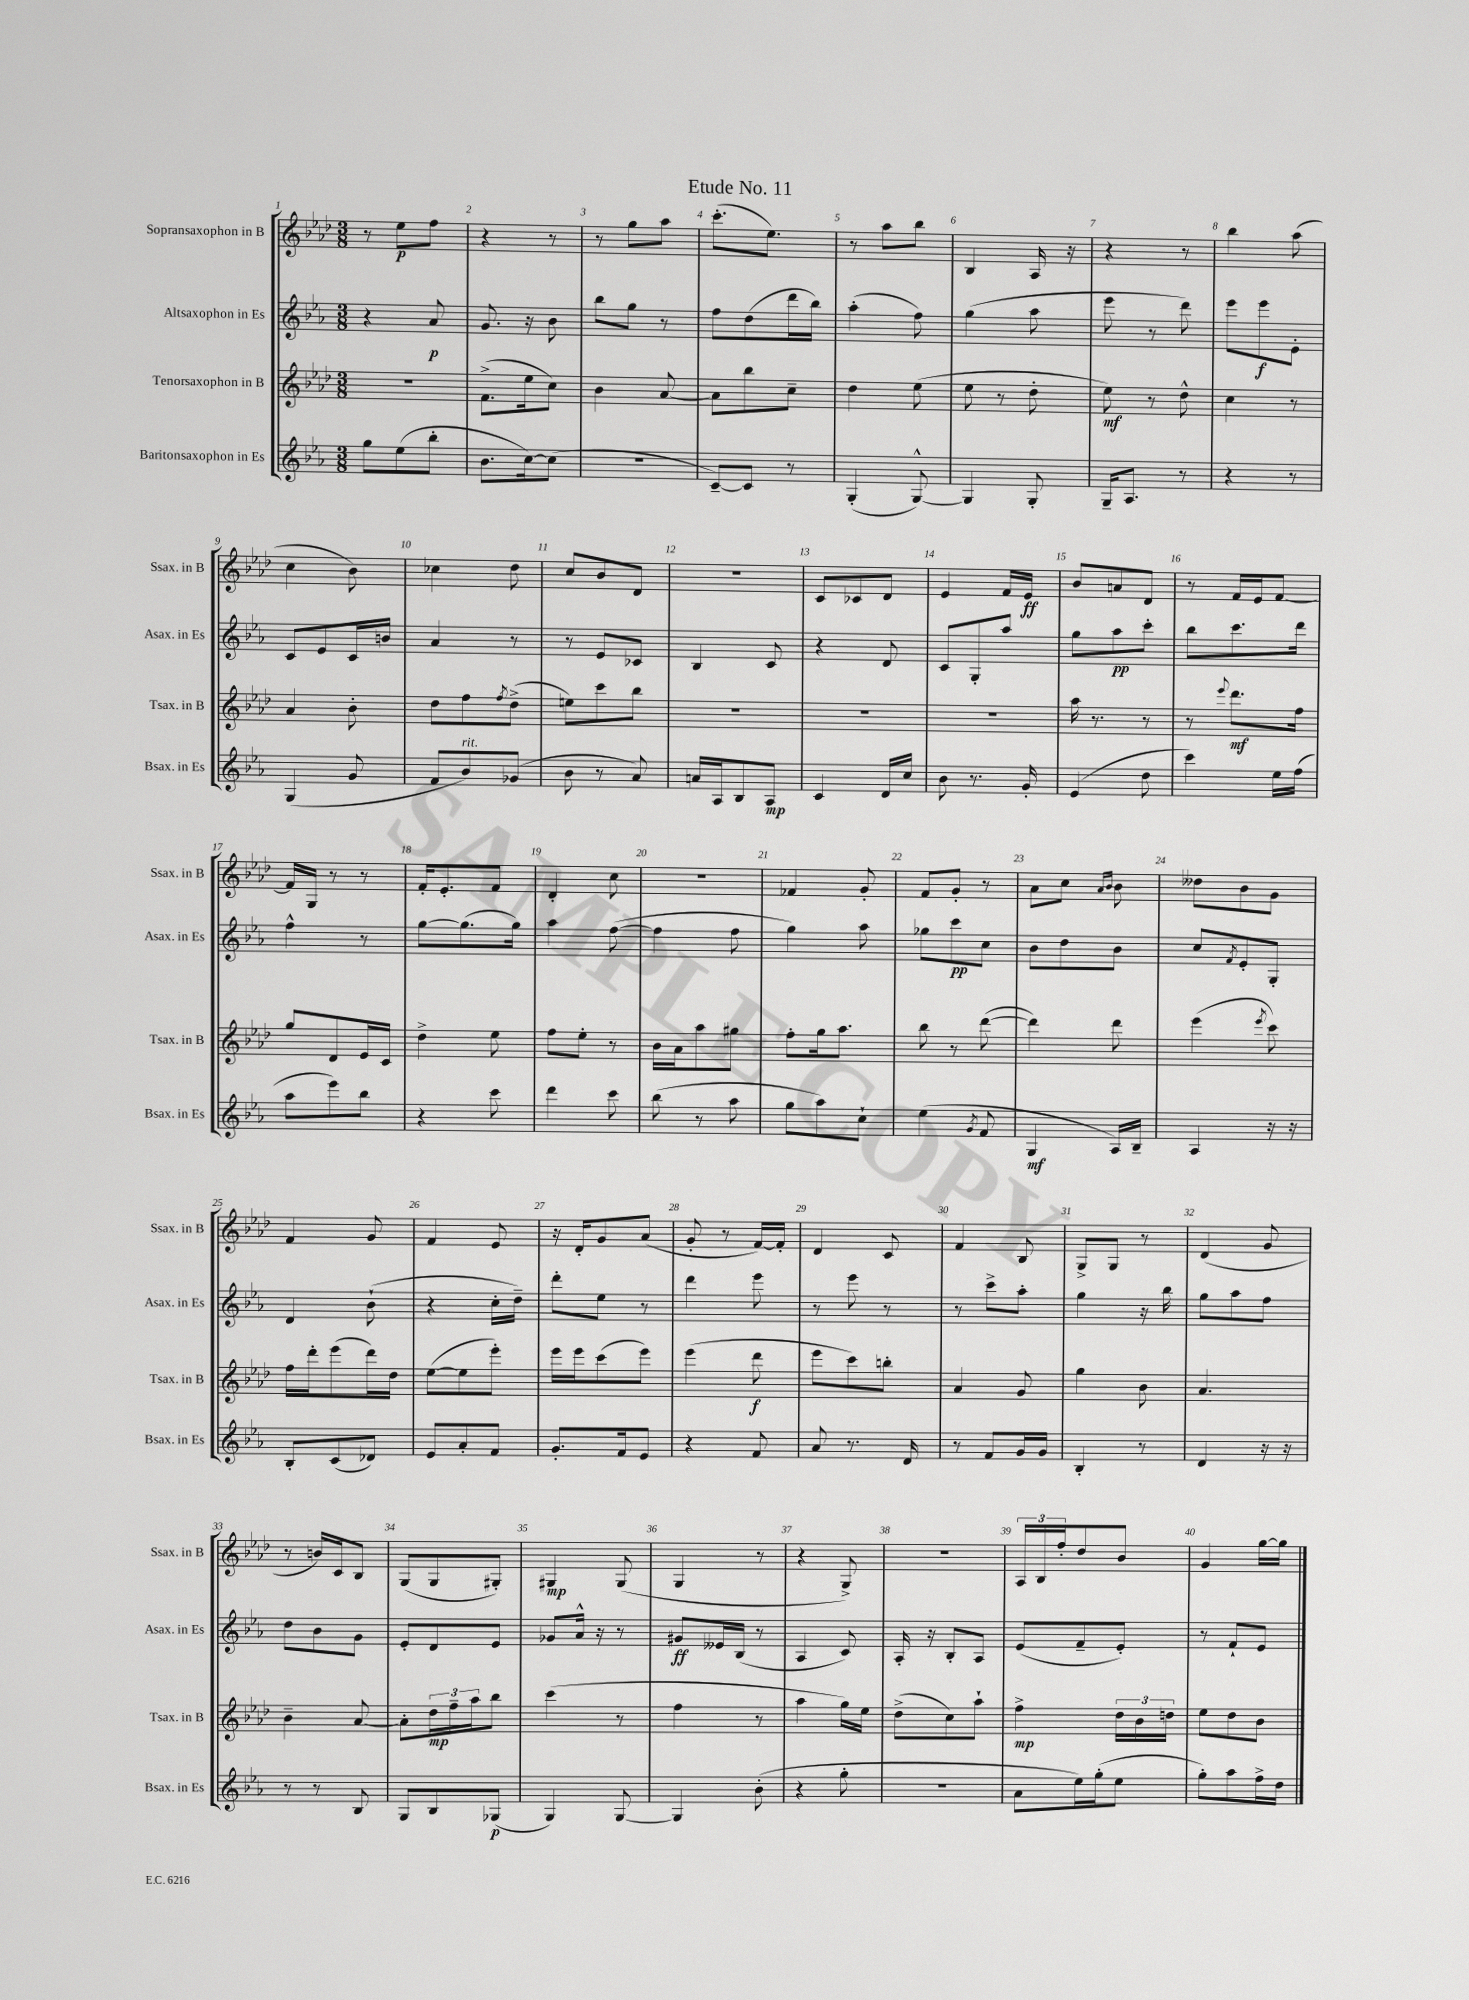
\header { title = "Etude No. 11" }
<<
\new StaffGroup <<
\new Staff = "s0" \with { instrumentName = "Sopransaxophon in B" shortInstrumentName = "Ssax. in B" } {
    \clef treble \key aes \major \numericTimeSignature \time 3/8
    r8 ees''8\p f''8 |
    r4 r8 |
    r8 g''8 aes''8 |
    c'''8.-.( ees''8.) |
    r8 aes''8 bes''8 |
    bes4 aes16 r16 |
    r4 r8 |
    bes''4 aes''8( |
    c''4 bes'8) |
    ces''4 des''8 |
    c''8 bes'8 des'8 |
    R4. |
    c'8 ces'8 des'8 |
    ees'4 f'16 ees'16\ff |
    bes'8 a'8 des'8 |
    r8 f'16 ees'16 f'8~ |
    f'16 g16 r8 r8 |
    f'16-. ees'8.-. f'8 |
    des'4-. c''8 |
    R4. |
    fes'4 g'8-. |
    f'8 g'8-. r8 |
    aes'8 c''8 \grace { aes'16 bes'16 } bes'8 |
    deses''8 bes'8 g'8 |
    f'4 g'8 |
    f'4 ees'8 |
    r16 des'16-. g'8 aes'8( |
    g'8-. r8 f'16~) f'16-. |
    des'4 c'8 |
    f'4 bes8 |
    g8-> g8 r8 |
    des'4( g'8 |
    r8 b'16) c'16 bes8 |
    g8( g8 gis8-.) |
    gis4\mp gis8( |
    g4 r8 |
    r4 g8->) |
    R4. |
    \tuplet 3/2 { aes16 bes16 f''16-. } des''8 bes'8 |
    g'4 g''16~ g''16 \bar "|." |
}
\new Staff = "s1" \with { instrumentName = "Altsaxophon in Es" shortInstrumentName = "Asax. in Es" } {
    \clef treble \key ees \major \numericTimeSignature \time 3/8
    r4 aes'8\p |
    g'8. r16 bes'8 |
    bes''8 g''8 r8 |
    f''8 d''8( d'''16 bes''16) |
    aes''4-.( f''8) |
    g''4( aes''8 |
    ees'''8 r8 d'''8) |
    ees'''8 ees'''8\f ees'8-. |
    c'8 ees'8 c'16 b'16 |
    aes'4 r8 |
    r8 ees'8 ces'8 |
    bes4 c'8 |
    r4 d'8 |
    c'8 g8-. aes''8 |
    g''8 aes''8\pp c'''8-. |
    bes''8 c'''8. d'''16 |
    f''4-^ r8 |
    g''8~ g''8.( g''16) |
    aes''4 f''8~( |
    f''4 f''8 |
    g''4) aes''8 |
    ges''8 c'''8\pp c''8 |
    bes'8 d''8 bes'8 |
    c''8 \acciaccatura { f'8 } ees'8-. g8-. |
    d'4 bes'8-!( |
    r4 c''16-. d''16--) |
    d'''8-. ees''8 r8 |
    d'''4 ees'''8 |
    r8 ees'''8 r8 |
    r8 c'''8-> aes''8-. |
    g''4 r16 bes''16 |
    g''8 aes''8 f''8 |
    d''8 bes'8 g'8 |
    ees'8-. d'8 ees'8 |
    ges'8 aes'16-^ r16 r8 |
    gis'8\ff eeses'16 bes16( r8 |
    aes4 c'8) |
    aes16-. r16 bes8-. aes8 |
    ees'8( f'8-- ees'8-.) |
    r8 f'8-! ees'8 \bar "|." |
}
\new Staff = "s2" \with { instrumentName = "Tenorsaxophon in B" shortInstrumentName = "Tsax. in B" } {
    \clef treble \key aes \major \numericTimeSignature \time 3/8
    r4. |
    f'8.->( ees''16 c''8) |
    bes'4 aes'8~ |
    aes'8 bes''8 c''8-- |
    des''4 ees''8( |
    ees''8 r8 des''8-. |
    ees''8\mf) r8 des''8-^ |
    c''4 r8 |
    aes'4 bes'8-. |
    des''8 f''8 \acciaccatura { f''8 } des''8->( |
    e''8) c'''8 bes''8 |
    R4. |
    R4. |
    R4. |
    aes''16 r8. r8 |
    r8 \appoggiatura { ees'''8 } des'''8.\mf f''16 |
    g''8 des'8 ees'16 c'16 |
    des''4-> ees''8 |
    f''8 ees''8-. r8 |
    bes'16 aes'16 aes''8 gis''8 |
    f''8-. g''16 aes''8. |
    bes''8 r8 des'''8~( |
    des'''4) des'''8 |
    ees'''4( \acciaccatura { ees'''8 } c'''8) |
    f''16 des'''16-. ees'''8( des'''16) des''16 |
    ees''8~( ees''8 ees'''8-.) |
    ees'''16 ees'''16 c'''8( ees'''8) |
    ees'''4( des'''8\f |
    ees'''8 c'''8) b''8-. |
    aes'4 g'8 |
    g''4 bes'8 |
    aes'4. |
    bes'4-- aes'8~ |
    aes'8-. \tuplet 3/2 { des''16\mp f''16-- aes''16 } bes''8 |
    c'''4( r8 |
    f''4 r8 |
    aes''4 g''16) ees''16 |
    des''8->( c''8) aes''8-! |
    f''4->\mp \tuplet 3/2 { des''16 bes'16 d''16 } |
    ees''8 des''8 bes'8 \bar "|." |
}
\new Staff = "s3" \with { instrumentName = "Baritonsaxophon in Es" shortInstrumentName = "Bsax. in Es" } {
    \clef treble \key ees \major \numericTimeSignature \time 3/8
    g''8 ees''8( bes''8-. |
    bes'8. c''16~) c''8( |
    R4. |
    c'8~--) c'8 r8 |
    g4-.( g8~-^) |
    g4 g8-. |
    g16-- aes8. r8 |
    r4 r8 |
    g4( g'8 |
    f'8 bes'8^\markup { \italic "rit." }) ges'8( |
    bes'8 r8 aes'8) |
    a'16 aes16 bes8 aes8\mp |
    c'4 d'16 c''16 |
    bes'8 r8. g'16-. |
    ees'4( d''8 |
    c'''4) ees''16 f''16( |
    aes''8 ees'''8) bes''8 |
    r4 c'''8 |
    d'''4 c'''8 |
    bes''8( r8 aes''8 |
    g''8 aes''8) c''8-! |
    ees''4( \acciaccatura { g'8 } f'8 |
    g4\mf aes16) bes16-- |
    aes4 r16 r16 |
    bes8-. c'8( des'8) |
    ees'8 aes'8-. f'8 |
    g'8.-. f'16 ees'8 |
    r4 f'8 |
    aes'8 r8. d'16 |
    r8 f'8 g'16 g'16 |
    bes4-. r8 |
    d'4 r16 r16 |
    r8 r8 bes8 |
    g8 bes8 ges8\p( |
    g4) g8~ |
    g4 bes'8-.( |
    r4 g''8-. |
    R4. |
    aes'8 ees''16) g''16-.( ees''8 |
    g''8-.) aes''8 f''16-> d''16 \bar "|." |
}
>>
>>
\layout { \context { \Score \override BarNumber.break-visibility = ##(#f #t #t) barNumberVisibility = #all-bar-numbers-visible } }
